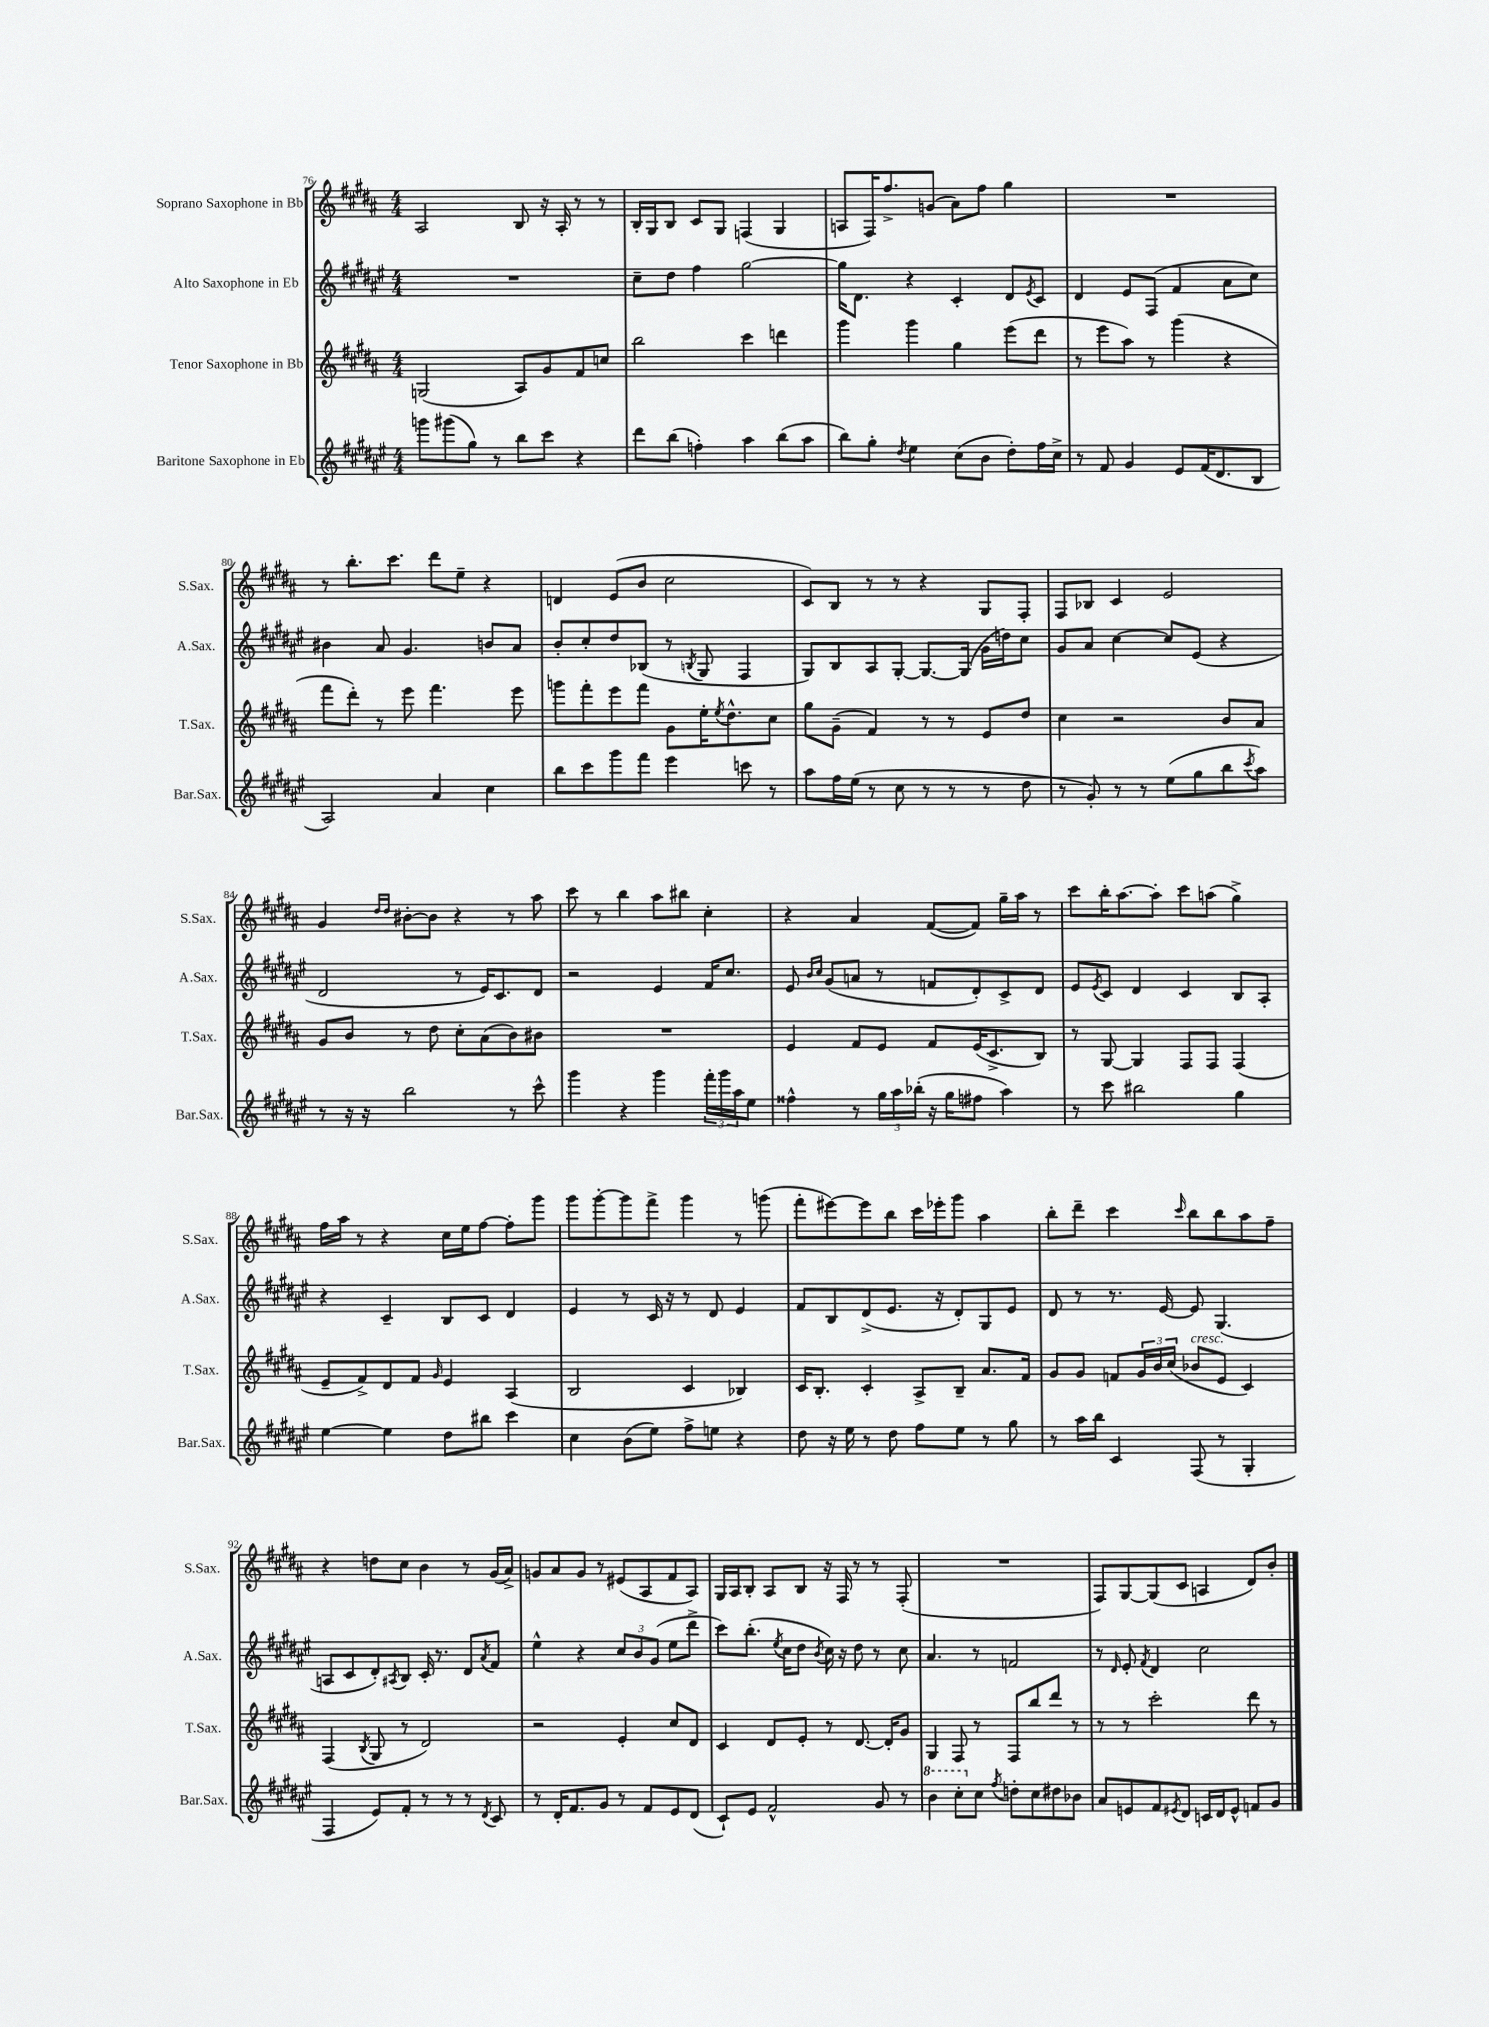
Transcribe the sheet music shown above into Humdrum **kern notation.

**kern	**kern	**kern	**kern
*staff4	*staff3	*staff2	*staff1
*clefG2	*clefG2	*clefG2	*clefG2
*k[f#c#g#d#a#e#]	*k[f#c#g#d#a#]	*k[f#c#g#d#a#e#]	*k[f#c#g#d#a#]
*M4/4	*M4/4	*M4/4	*M4/4
8ggg	(2G	1r	2A#
(8ggg#	.	.	.
8gg#)	.	.	.
8r	.	.	.
8bb	8A#)	.	8B
8ccc#	8g#	.	16r
.	.	.	16A#'
4r	8f#	.	8r
.	8cc	.	8r
=	=	=	=
8ddd#	2bb	8cc#~	16B'
.	.	.	16G#
(8bb	.	8dd#	8B
4ff')	.	4ff#	8c#
.	.	.	8G#
4aa#	4ccc#	[2gg#	(4F
(8bb	4ddd	.	4G#
8aa#	.	.	.
=	=	=	=
8bb)	4ggg#	16gg#]	8A
.	.	8.d#	.
8gg#'	.	.	16F#)
.	.	.	8.ff#^
8qdd#	.	.	.
4ee#	4ggg#	4r	.
.	.	.	(8g
(8cc#	4gg#	4c#'	8a#)
8b	.	.	8ff#
8dd#')	(8eee	8d#	4gg#
.	.	8qe#	.
16ff#	8ddd#	8c#	.
16cc#^	.	.	.
=	=	=	=
8r	8r	4d#	1r
8f#	8eee	.	.
4g#	8aa#)	8e#	.
.	8r	(8F#	.
8e#	(4ggg#	4f#	.
(16f#	.	.	.
8.d#	.	.	.
.	4r	8a#	.
8B	.	8cc#)	.
=	=	=	=
2A#)	8fff#	4b#	8r
.	8ddd#')	.	8.bb'
.	8r	8a#	.
.	.	.	8.ccc#
.	8eee	4.g#	.
4a#	4.fff#	.	8ddd#
.	.	.	8ee~
4cc#	.	8b	4r
.	8eee	8a#	.
=	=	=	=
8bb	8ggg	8b'	4d
8ccc#	8fff#'	8cc#'	.
8ggg#	8eee	8dd#	(8e
8fff#	8fff#	(8B-	8b
4eee#	8g#	8r	2cc#
.	.	8qB	.
.	16ee'	8G#	.
.	8qee	.	.
.	8.dd#^^	.	.
8ccc	.	4F#	.
8r	8cc#	.	.
=	=	=	=
8aa#	8gg#	8G#)	8c#)
16ff#	(8g#~	8B	8B
(16ee#	.	.	.
8r	4f#)	8A#	8r
8cc#	.	[8G#'	8r
8r	8r	8.G#_	4r
8r	8r	.	.
.	.	(16G#]	.
8r	8e	16g#	8G#
.	.	16dd)	.
8dd#	8dd#	8cc#	8F#'
=	=	=	=
8r	4cc#	8g#	8F#
8g#')	.	8a#	8B-
8r	2r	[4cc#	4c#
8r	.	.	.
(8ee#	.	8cc#]	2e
8gg#	.	(8e#	.
8bb	8b	4r	.
8qccc#	.	.	.
8aa#)	8a#	.	.
=	=	=	=
8r	8g#	2d#	4g#
16r	8b	.	.
16r	.	.	.
.	.	.	16qqdd#
.	.	.	16qqdd#
2bb	8r	.	[8b#'
.	8dd#	.	8b#]
.	8cc#'	8r	4r
.	(8a#	16e#)	.
.	.	8.c#	.
8r	8b)	.	8r
8ccc#^^	8b#	8d#	8aa#
=	=	=	=
4ggg#	1r	2r	8ccc#
.	.	.	8r
4r	.	.	4bb
4ggg#	.	4e#	8aa#
.	.	.	8bb#
24fff#'	.	16f#	4cc#'
24ggg#	.	.	.
.	.	8.cc#	.
24aa#	.	.	.
8ee#	.	.	.
=	=	=	=
4ff##^^	4e	8e#	4r
.	.	16qqb	.
.	.	16qqcc#	.
.	.	(8g#	.
8r	8f#	8a	4a#
24gg#	8e	8r	.
24aa#	.	.	.
(24bb-'	.	.	.
16r	8f#	8f	([8f#
16gg#	.	.	.
8ff#	(16e	8d#')	8f#])
.	8.c#^	.	.
4aa#)	.	8c#^	16gg#~
.	.	.	16aa#
.	8B)	8d#	8r
=	=	=	=
8r	8r	8e#	8ccc#
.	.	8qe#	.
8ccc#	[8G#	8c#	16bb'
.	.	.	[8.aa#
2bb#	4G#]	4d#	.
.	.	.	8aa#']
.	8F#	4c#	8ccc#
.	8F#	.	(8aa
4gg#	(4F#	8B	4gg#^)
.	.	8A#'	.
=	=	=	=
[4ee#	8e~	4r	16ff#
.	.	.	16aa#
.	8f#^)	.	8r
4ee#]	8d#	4c#~	4r
.	8f#	.	.
.	16qqg#	.	.
8dd#	4e	8B	16cc#
.	.	.	16ee
8bb#	.	8c#	[8ff#
4ccc#	(4A#	4d#	8ff#']
.	.	.	8ggg#
=	=	=	=
4cc#	2B	4e#	8ggg#
.	.	.	[8ggg#'
(8b	.	8r	8ggg#]
8ee#)	.	16c#	8fff#^
.	.	16r	.
8ff#^	4c#	8r	4ggg#
8ee	.	8d#	.
4r	4B-)	4e#	8r
.	.	.	(8ggg
=	=	=	=
8dd#	16c#	8f#	8fff#'
.	8.B'	.	.
16r	.	8B	[8eee#)
16ee#	.	.	.
8r	4c#'	(8d#^	8eee#]
8dd#	.	8.e#	8bb
8ff#	8A#^	.	16ccc#
.	.	16r	16eee-'
8ee#	8B~	8d#')	8ggg#
8r	8.a#	8G#	4aa#
8gg#	.	8e#	.
.	16f#	.	.
=	=	=	=
8r	8g#	8d#	8bb'
16aa#	8g#	8r	8ddd#~
16bb	.	.	.
4c#	8f	8.r	4ccc#
.	24g#	.	.
.	24b	.	.
.	.	[16e#	.
.	(24cc#	.	.
.	.	.	16qqccc#
(8F#	8b-	8e#]	8bb
8r	8e	(4.G#	8bb
4G#'	4c#)	.	8aa#
.	.	.	8ff#~
=	=	=	=
4F#	(4F#	8A	4r
.	.	8c#	.
.	8qB	.	.
8e#)	8G#	8d#')	8dd
.	.	8qA#	.
8f#'	8r	8B	8cc#
8r	2d#)	16c#'	4b
.	.	8.r	.
8r	.	.	.
8r	.	8d#	8r
8qd#	.	8qa#	.
8c#	.	8f#	(16g#
.	.	.	16a#^)
=	=	=	=
8r	2r	4ee#^^	8g
16d#'	.	.	8a#
8.f#	.	.	.
.	.	4r	8g
8g#	.	.	8r
8r	4e'	12cc#	(8e#
.	.	12b	.
8f#	.	.	8A#
.	.	(12g#	.
8e#	8cc#	8ee#	8f#
(8d#	8d#	8ddd#^	8A#)
=	=	=	=
8c#`)	4c#	8ccc#)	16G#
.	.	.	16A#
8e#	.	(8.bb'	8B'
2f#^^	8d#	.	8A#
.	.	8qee#	.
.	.	16cc#	.
.	8e'	8dd#	8B
.	.	8qb	.
.	8r	16cc#)	16r
.	.	16r	16F#
.	[8.d#	8dd#	8r
8g#	.	8r	8r
.	16d#']	.	.
8r	8g#	8cc#	(8F#'
=	=	=	=
4bb	4G#	4.a#	1r
8ccc#'	8F#	.	.
8cc#	8r	8r	.
8qff#	.	.	.
8dd'	8F#	2f	.
8cc#	8bb	.	.
8dd#	8ddd#	.	.
8b-	8r	.	.
=	=	=	=
8a#	8r	8r	8F#)
.	.	16qqd#	.
8e	8r	8e#'	[8G#
.	.	8qf#	.
8f#	2ccc#'	4d#	(8G#]
8qe#	.	.	.
8d#	.	.	8c#
16c	.	2cc#	4A
16d#	.	.	.
8e#^^	.	.	.
8f	8ddd#	.	8d#)
8g#	8r	.	8b'
==	==	==	==
*-	*-	*-	*-
